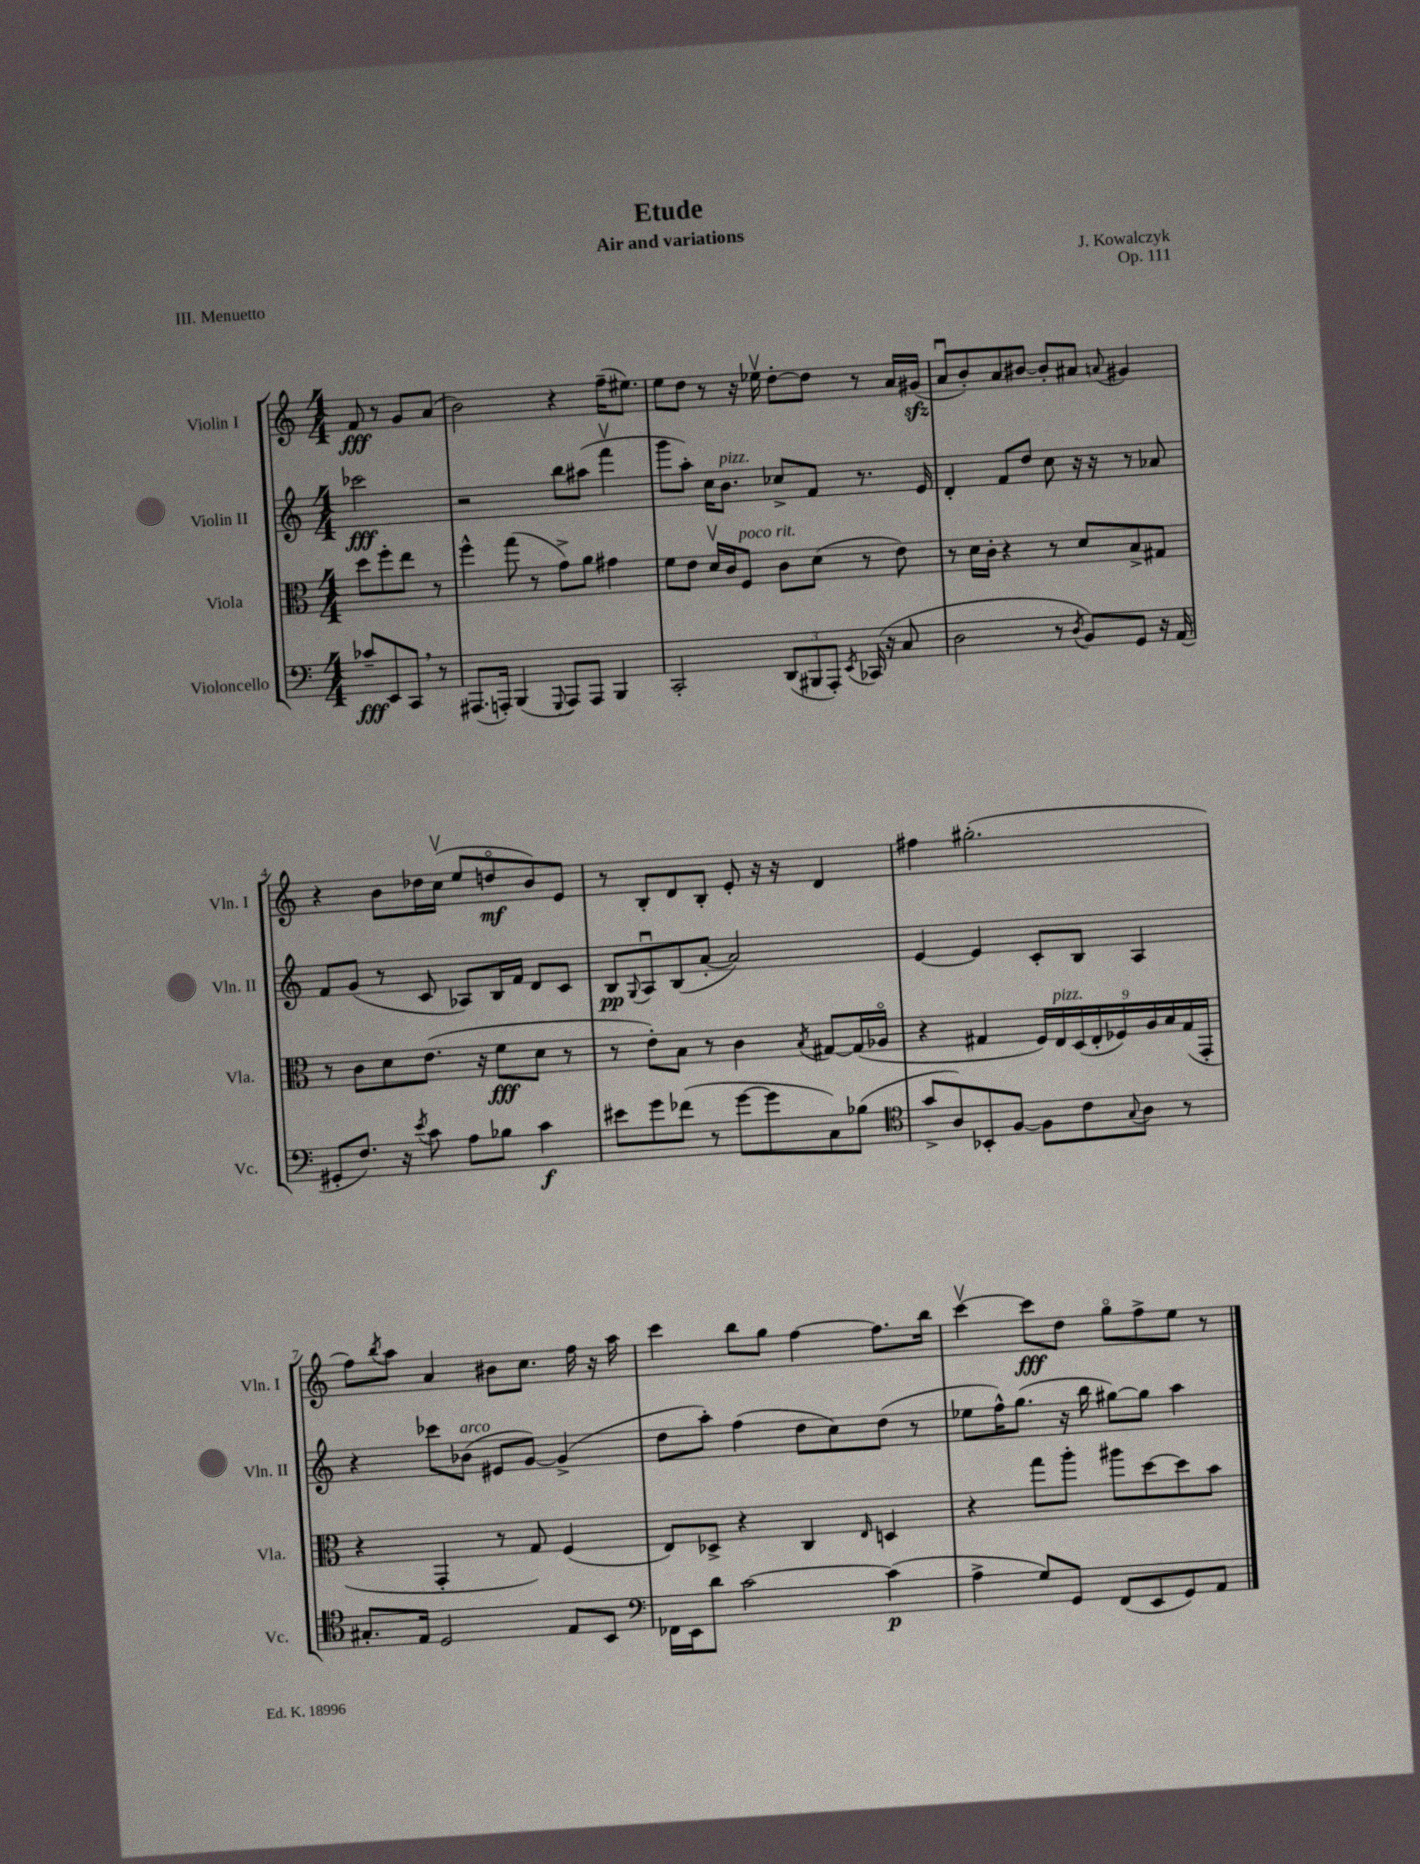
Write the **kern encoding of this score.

**kern	**kern	**kern	**kern
*staff4	*staff3	*staff2	*staff1
*clefF4	*clefC3	*clefG2	*clefG2
*k[]	*k[]	*k[]	*k[]
*M4/4	*M4/4	*M4/4	*M4/4
8c-~	8dd	2ccc-	8f
8EE	8ff'	.	8r
8CC	8ee	.	8g
8r	8r	.	(8a
=	=	=	=
(8.AAA#	4ff^^	2r	2b)
16AAA')	.	.	.
(4BBB	(8gg	.	.
.	8r	.	.
8qqGGG	.	.	.
8AAA)	8g^)	8bb	4r
8AAA	8a	(8aa#	.
4BBB	4g#	4fffv	(16ff~
.	.	.	8.ee#)
=	=	=	=
2CC'	8f	8ggg	8ee
.	8e	8aa')	8dd
.	16dv	16cc	8r
.	16c	8.b	.
.	8F	.	16r
.	.	.	16ee-v
(12DD	8c	8cc-^	[8dd'
12BBB#	.	.	.
.	(8d	8f	8dd]
12AAA')	.	.	.
8qEE	.	.	.
(16CC-	8r	8.r	8r
16r	.	.	.
8C	8e)	.	16a
.	.	16e	(16g#
=	=	=	=
2D	8r	4d'	8au
.	16d	.	8b')
.	16c'	.	.
.	4r	8f	8a
.	.	8dd	[8b#
8r	8r	8cc	8b#']
8qD	.	.	.
8BB)	8d	16r	8a#
.	.	16r	.
.	.	.	8qqa
8GG	8B^	8r	4g#
16r	8G#	8a-	.
(16AA	.	.	.
=	=	=	=
8GG#'	8r	8f	4r
8.F)	8c	(8g	.
.	8d	8r	8b
16r	.	.	.
8qe	.	.	.
8c	(8.e	8c	16dd-
.	.	.	(16ccv
8A	.	8A-)	8ee
.	16r	.	.
8B-	8f	16B	8ddo
.	.	16f	.
4c	8d	8d	8b)
.	8r	8c	8e
=	=	=	=
8e#	8r	8B	8r
.	.	8qqG	.
8g	8e')	8Au	8B'
(8f-	8B	(8B	8d
8r	8r	[8a'	8B'
[8g	4c	2a])	8e'
8g]	.	.	16r
.	.	.	16r
.	8qB	.	.
8C)	[8G#	.	4d
(8B-	(16G#]	.	.
.	16A-o	.	.
=	=	=	=
*clefC4	*	*	*
8g^	4r	[4e	4ff#
8A)	.	.	.
8BB-'	4G#	4e]	(2.gg#'
[8F	.	.	.
8F]	18F)	8c'	.
.	18E	.	.
.	(18D	.	.
8c	.	8B	.
.	18E'	.	.
.	18F-)	.	.
8qqG	.	.	.
8A	.	4A	.
.	18A	.	.
.	18B	.	.
8r	.	.	.
.	(18G#	.	.
.	18GG'	.	.
=	=	=	=
8.G#'	4r	4r	8ff)
.	.	.	8qbb
.	.	.	8aa
16E	.	.	.
2D	4GG'	8ccc-	4a
.	.	(8b-	.
.	8r	8e#	8b#
.	8G)	[8g)	8.cc
8E	(4F	(4g^]	.
.	.	.	16ff
8BB	.	.	16r
.	.	.	16aa
=	=	=	=
*clefF4	*	*	*
16FF-	8E)	8dd	4ccc
16EE	.	.	.
8d	8D-^	8aa')	.
[2c	4r	(4ff	8bb
.	.	.	8gg
.	4C	8dd	[4ff
.	.	8cc)	.
.	16qqE	.	.
(4c]	4D	(8dd	8.ff]
.	.	8r	.
.	.	.	16bb
=	=	=	=
4A^	4r	8ee-	[4cccv
.	.	16ff^^)	.
.	.	(8.gg	.
8G)	8gg	.	8ccc]
8GG	8aa'	16r	8dd
.	.	16bb	.
(8FF	8aa#	[8gg#)	8ggo
8EE	[8dd	8gg#]	8ff^
8GG)	8dd]	4aa	8ee
8AA	8b	.	8r
==	==	==	==
*-	*-	*-	*-
